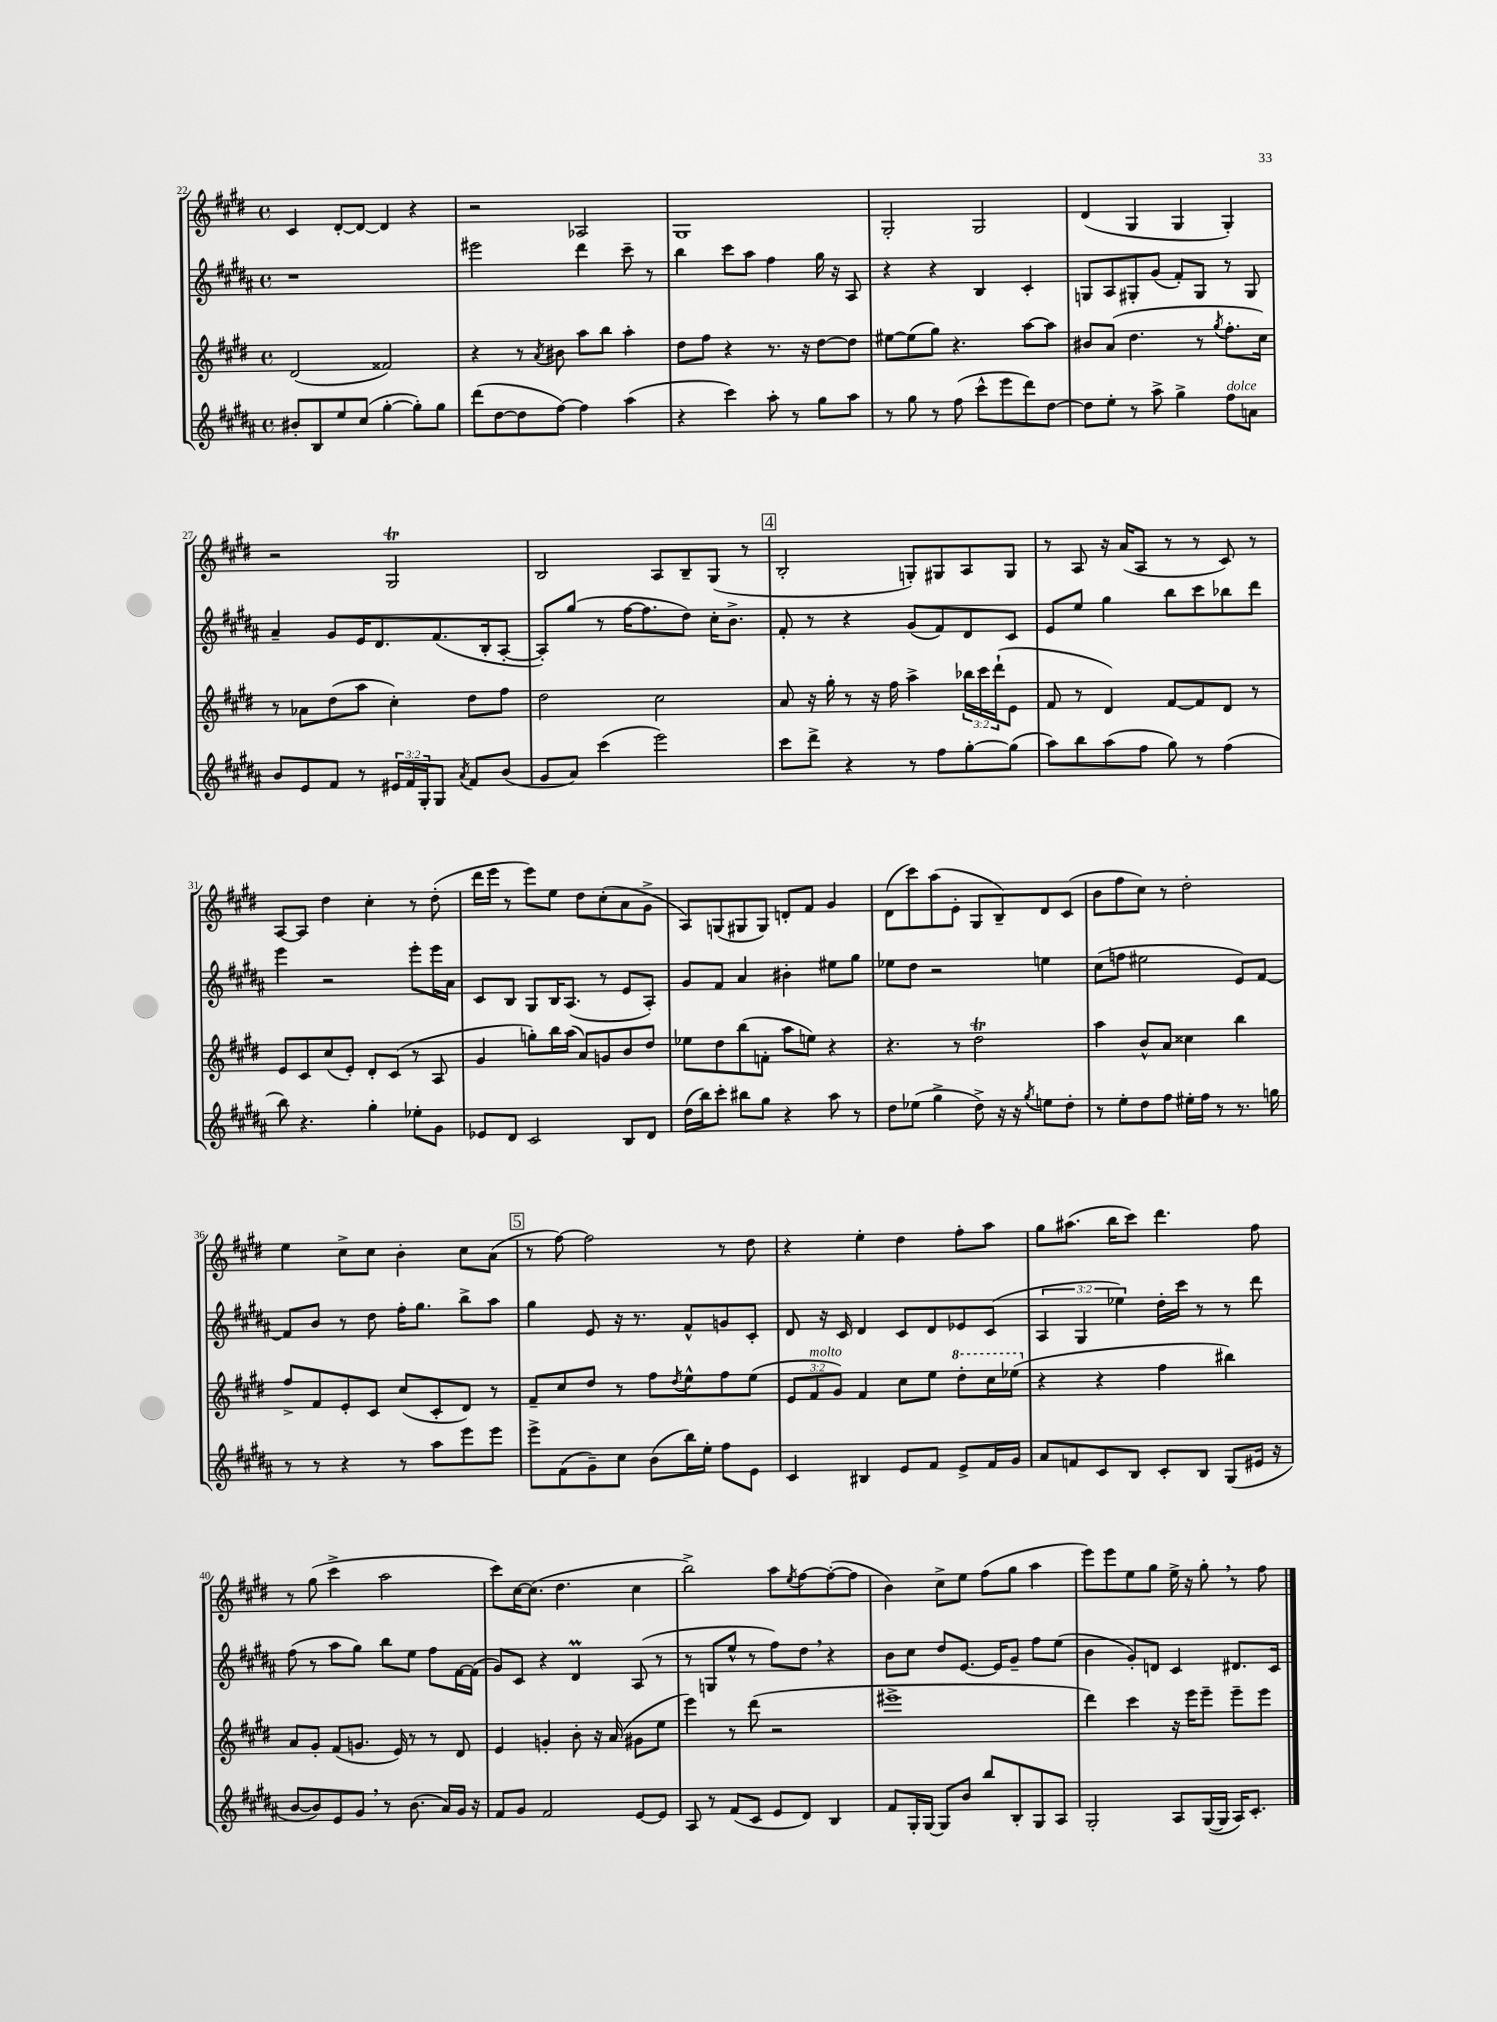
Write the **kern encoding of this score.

**kern	**kern	**kern	**kern
*part4	*part3	*part2	*part1
*staff4	*staff3	*staff2	*staff1
*clefG2	*clefG2	*clefG2	*clefG2
*k[f#c#g#d#a#]	*k[f#c#g#d#]	*k[f#c#g#d#a#]	*k[f#c#g#d#]
*M4/4	*M4/4	*M4/4	*M4/4
*met(c)	*met(c)	*met(c)	*met(c)
=22	=22	=22	=22
8b#X'/L	(2d#/	1r	4c#/
8B/	.	.	.
8ee/	.	.	[8d#'/L
(8cc#/J	.	.	8d#/J_
[4gg#'\	2f##X/)	.	4d#/]
8gg#'\L])	.	.	4r
8gg#\J	.	.	.
=23	=23	=23	=23
(8ddd#\L	4r	2eee#X\	2r
[8dd#\	.	.	.
8dd#\]	8r	.	.
.	8qa/	.	.
[8ff#\J)	8b#X\	.	.
4ff#\]	8aa\L	4ddd#\	2A-X/
.	8bb\J	.	.
(4aa#\	4aa'\	8ccc#~\	.
.	.	8r	.
=24	=24	=24	=24
4r	8dd#\L	4bb\	1G#
.	8ff#\J	.	.
4ccc#\)	4r	8ccc#\L	.
.	.	8aa#\J	.
8aa#'\	8.r	4ff#\	.
8r	.	.	.
.	16r	.	.
8gg#\L	[8dd#\L	16gg#\	.
.	.	16r	.
8aa#\J	8dd#\J]	8A#/	.
=25	=25	=25	=25
8r	[8ee#X\L	4r	2G#'/
8gg#\	(8ee#\]	.	.
8r	8gg#\J)	4r	.
(8ff#\	4.r	.	.
8ccc#^^\L	.	4B/	2G#/
8eee\	.	.	.
8ddd#\)	[8aa\L	4c#'/	.
[8dd#\J	8aa\J]	.	.
=26	=26	=26	=26
8dd#\L]	8b#X/L	8Gn/L	(4d#/
8ee'\J	(8a/J	8A#/	.
8r	4.dd#\	8G#X'/	4G#/
8aa#^\	.	(8g#/J	.
4gg#^\	.	8f#'/L)	4G#/
.	8r	8G#/J	.
.	8qgg#/	.	.
!LO:TX:a:i:t=dolce	!	!	!
8ff#\L	8.ff#'\L	8r	4G#'/)
8an\J	.	8G#/	.
.	16cc#\Jk)	.	.
!!LO:LB:g=z
=27	=27	=27	=27
8b/L	8r	4a#~/	2r
8e/	8a-X\L	.	.
8f#/J	(8dd#\	8g#/L	.
8r	8aa\J	16e/K	.
.	.	8.d#/	.
24e#X/LL	4cc#'\)	.	2G#t/
24f#/	.	.	.
24G#'/J	.	.	.
8G#/J	.	(8.f#/	.
8qa#/	.	.	.
8f#/L	8dd#\L	.	.
.	.	16B'/k	.
(8b/J	8ff#\J	[8A#'/J	.
=28	=28	=28	=28
8g#/L	2dd#\	8A#'/L])	2B/
8a#/J)	.	(8gg#/J	.
(4ccc#\	.	8r	.
.	.	[16ff#\KL	.
.	.	8.ff#\]	.
2eee\)	2cc#\	.	8A/L
.	.	8dd#\J)	8B~/
.	.	16cc#'\KL	(8G#/J
.	.	8.b^\J	.
.	.	.	8r
!!LO:REH:place=s1:t=4
=29	=29	=29	=29
8ccc#\L	8a/	8f#'/	2B'/
8ddd#^\J	16r	8r	.
.	16gg#'\	.	.
4r	8r	4r	.
.	16r	.	.
.	16ff#\	.	.
8r	4aa^\	(8g#/L	8Gn'/L)
8ff#\L	.	8f#/)	8G#X/
[8gg#'\	24bb-X\LL	8d#/	8A/
.	24ccc#\	.	.
.	(24ddd#`\J	.	.
(8gg#\J]	8e\J	8c#/J	8G#/J
=30	=30	=30	=30
8aa#\L)	8f#/	8e/L	8r
8bb\	8r	8ee/J	8A/
(8aa#\	4d#/)	4gg#\	16r
.	.	.	(16a/KL
8ff#\J	.	.	8A/J
8gg#\)	[8f#/L	8bb\L	8r
8r	8f#/]	8ccc#\	8r
(4ff#\	8d#/J	8bb-X\	8c#/)
.	8r	8ddd#\J	8r
!!LO:LB:g=z
=31	=31	=31	=31
8bb\)	8e/L	4eee\	[8A/L
4.r	8c#/	.	8A/J]
.	(8cc#/	2r	4dd#\
.	8e'/J)	.	.
4gg#'\	8d#'/L	.	4cc#'\
.	(8c#/J	.	.
8ee-X'\L	8r	8eee'\L	8r
8g#\J	8A/	16eee\L	(8dd#'\
.	.	16a#\JJ	.
=32	=32	=32	=32
8e-X/L	4g#/	8c#/L	16ddd#\LL
.	.	.	16eee\JJ
8d#/J	.	8B/J	8r
2c#/	8ggn'\L)	8G#/L	8eee\L)
.	16bb\L	16B/K	8ee\J
.	(16aa\JJ	(8.A#/J	.
.	8a/L)	.	8dd#\L
.	8gn/	8r	(8cc#'\
8B/L	8b/	8e/L	8a\
8d#/J	8dd#/J	8A#'/J)	8g#^\J
=33	=33	=33	=33
(16dd#\LL	8ee-X\L	8g#/L	8A/L)
16bb\J)	.	.	.
8ccc#'\J	8dd#\	8f#/J	(8Gn/
8bb#X\L	(8bb\	4a#/	8G#X/
8gg#\J	8fn'\J	.	8G#/J)
4r	8aa\L	4b#X'\	8dn'/L
.	8een\J)	.	8f#/J
8aa#\	4r	8ee#X\L	4g#/
8r	.	8gg#\J	.
=34	=34	=34	=34
8dd#\L	4.r	8ee-X\L	(8d#\L
(8ee-X\J	.	8dd#\J	8ccc#\)
4gg#^\	.	2r	(8aa\
.	8r	.	8e'\J
8dd#^\)	2dd#t\	.	8G#/L
16r	.	.	8B~/)
16r	.	.	.
8qgg#/	.	.	.
8een\L	.	4een\	8d#/
8dd#'\J	.	.	(8c#/J
=35	=35	=35	=35
8r	4aa\	(8cc#\L	8b\L
8ee'\L	.	8ffn\J	8ff#\
8dd#\	8b^^/L	2ee#X\	8cc#\J)
8ff#\J	8a/J	.	8r
16ee#X'\LL	4cc##X\	.	2dd#'\
16ff#\JJ	.	.	.
8r	.	.	.
8.r	4bb\	8e/L)	.
.	.	[8f#/J	.
16ggn\	.	.	.
!!LO:LB:g=z
=36	=36	=36	=36
8r	8ff#^/L	8f#/L]	4ee\
8r	8f#/	8b/J	.
4r	8e'/	8r	8cc#^\L
.	8c#/J	8dd#\	8cc#\J
8r	(8cc#/L	16ff#'\KL	4b'\
.	.	8.gg#\J	.
8aa#\L	8c#'/	.	.
8eee\	8d#/J)	8bb^\L	8cc#\L
8eee\J	8r	8aa#\J	(8a\J
!!LO:REH:place=s1:t=5
=37	=37	=37	=37
8eee^\L	8f#~/L	4gg#\	8r
(8f#\	8cc#/	.	[8ff#\)
8g#~\)	8dd#/J	8e/	2ff#\]
8cc#\J	8r	16r	.
.	.	8.r	.
(8b\L	8ff#\L	.	.
.	8qdd#/	.	.
16bb\L)	8ee^^\	8f#^^/L	.
16ee'\JJ	.	.	.
8ff#\L	8ff#\	8gn/	8r
8e\J	(8ee\J	8c#'/J	8dd#\
=38	=38	=38	=38
4c#/	12e/L	8d#/	4r
!	!LO:TX:a:i:t=molto	!	!
.	12f#/	.	.
.	.	16r	.
.	12g#/J)	.	.
.	.	16c#/	.
4B#X/	4f#/	4d#/	4ee'\
8e/L	8cc#\L	8c#/L	4dd#\
8f#/J	8ee\J	8d#/	.
*	*8va	*	*
8e^/L	8ddd#'\L	8e-X/	8ff#'\L
16f#/L	16ccc#\L	(8c#/J	8aa\J
16g#/JJ	(16eee-X\JJ	.	.
=39	=39	=39	=39
*	*X8va	*	*
8a#/L	4r	6A#/	8gg#\L
8fn/	.	.	(8.aa#X\J
.	.	6G#/	.
8c#/	4r	.	.
.	.	.	16bb\KL
.	.	6ee-X\)	.
8B/J	.	.	8ccc#\J)
8c#'/L	4ff#\	16dd#'\LL	4.ddd#\
.	.	16ccc#\JJ	.
8B/J	.	8r	.
(8G#/L	4bb#X\)	8r	.
16e#X/Jk	.	8ddd#\	8ff#\
16r	.	.	.
!!LO:LB:g=z
=40	=40	=40	=40
[8b/L	8a/L	(8ff#\	8r
8b/])	8g#'/J	8r	(8gg#\
8e/	(8f#/L	8aa#\L	4ccc#^\
8g#,/J	8.gn/J	8gg#\J)	.
8r	.	8bb\L	2aa\
.	16e/)	.	.
(8.b\	8r	8ee\J	.
.	8r	8ff#\L	.
16a#/LL)	.	.	.
16g#/JJ	8d#/	[16f#\L	.
16r	.	(16f#\JJ]	.
=41	=41	=41	=41
8f#/L	4e/	8g#/L)	8ccc#\L)
8g#/J	.	8c#/J	[16cc#\K
.	.	.	(8.cc#\J]
2f#/	4gn'/	4r	.
.	.	.	4.dd#\
.	8b'\	4d#m/	.
.	16r	.	.
.	(16a/	.	.
[8e/L	8g#X\L	(8A#/	4cc#\
8e/J]	8ee\J	8r	.
=42	=42	=42	=42
8A#/	4eee\)	8r	2bb^\)
8r	.	8Gn/L	.
(8f#/L	8r	8ee^^/J	.
8c#/J	(8ddd#\	8r	.
8e/L	2r	8ff#\L)	8aa\L
.	.	.	8qee/
8d#/J)	.	8dd#,\J	[8ff#\
4B/	.	4r	(8ff#'\_
.	.	.	8ff#\J]
=43	=43	=43	=43
8f#/L	1eee#X^	8b\L	4b\)
16G#'/L	.	8cc#\J	.
[16G#/JJ	.	.	.
8G#/L]	.	8dd#/L	8cc#^\L
8b/J	.	[8.e/J	8ee\J
8bb/L	.	.	(8ff#\L
.	.	16e/KL]	.
8B'/	.	8g#~/J	8gg#\J
8G#/	.	8ff#\L	4aa\
8A#/J	.	(8ee\J	.
=44	=44	=44	=44
2G#'/	4ddd#\)	4b\	8eee\L)
.	.	.	8eee\
.	4ccc#\	8g#'/L)	8ee\
.	.	8dn/J	8gg#\J
8A#/L	16r	4c#/	16ee^\
.	16eee\KL	.	16r
([16G#/L	8eee~\J	.	8gg#',\
16G#/JJ]	.	.	.
16A#/KL)	8eee~\L	8.d#X/L	8r
8.c#'/J	.	.	.
.	8eee\J	.	8ff#\
.	.	16c#/Jk	.
==	==	==	==
*-	*-	*-	*-
